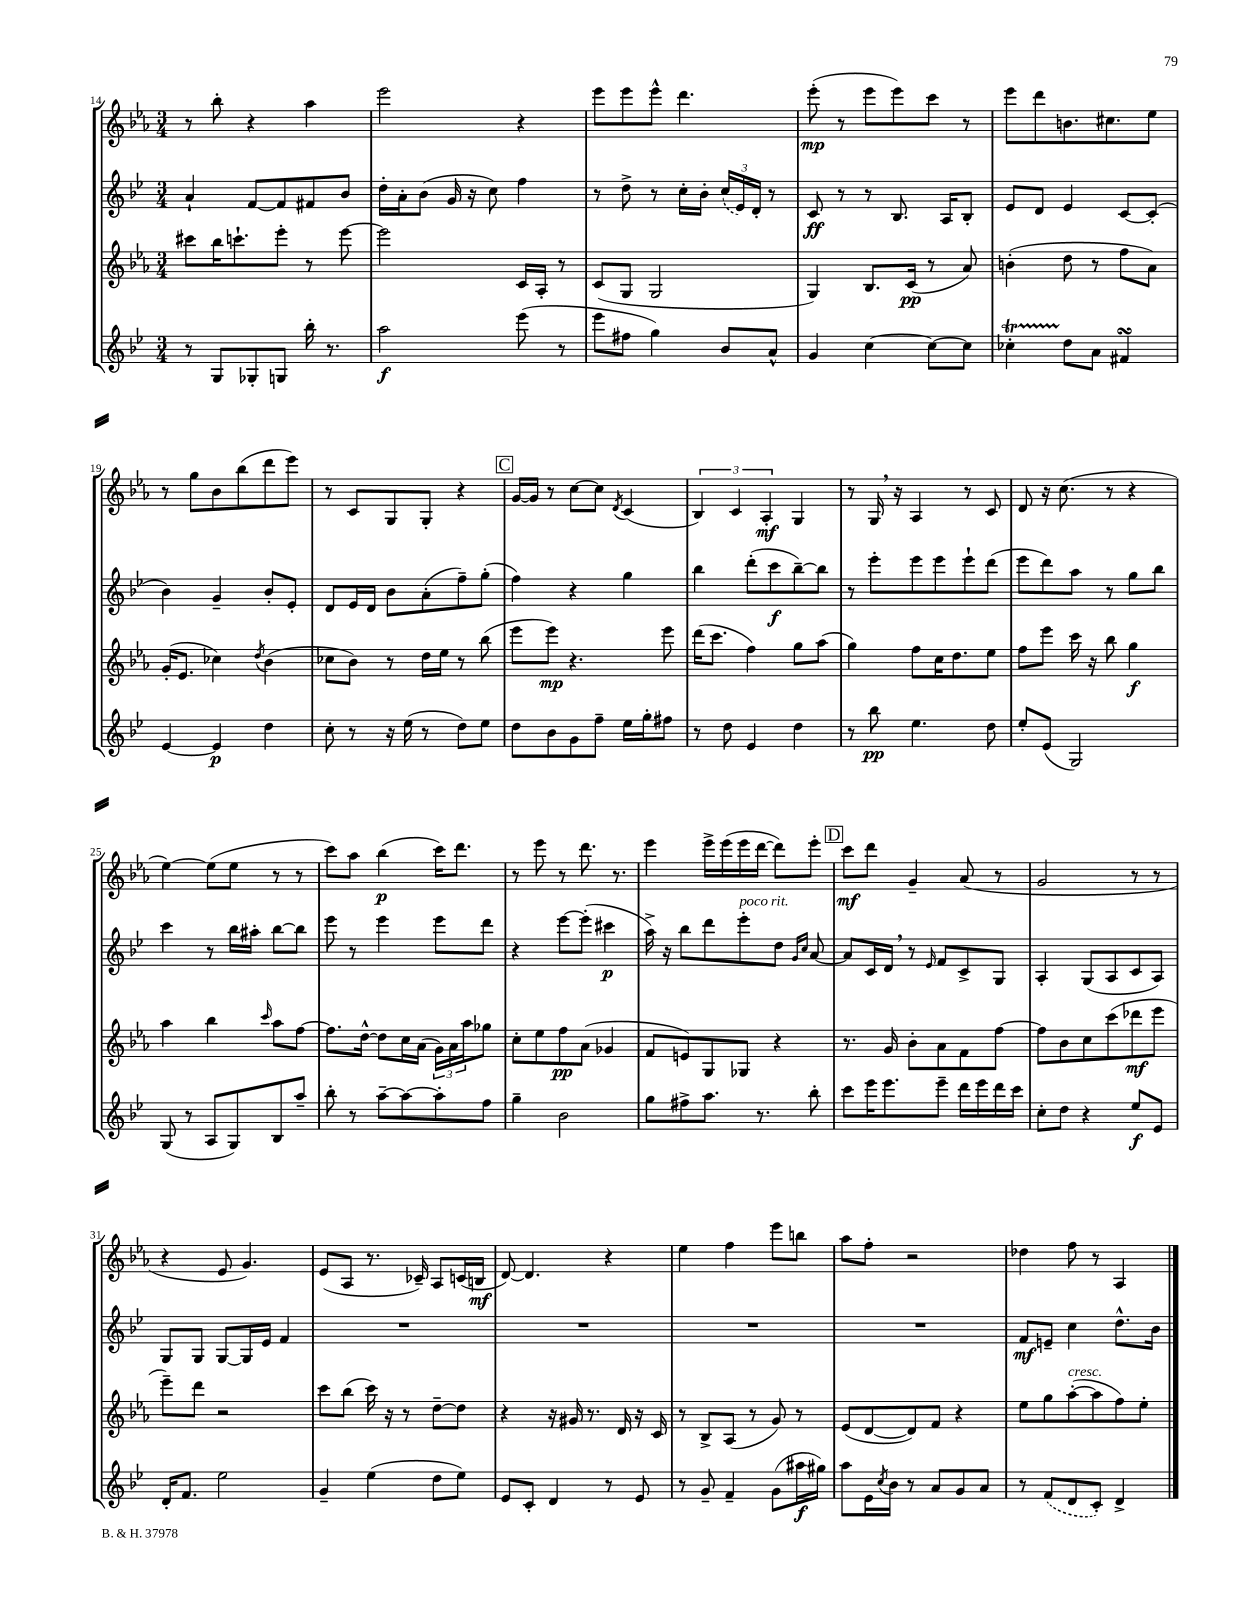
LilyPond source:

<<
\new StaffGroup <<
\new Staff = "s0" {
    \clef treble \key ees \major \numericTimeSignature \time 3/4
    r8 bes''8-. r4 aes''4 |
    ees'''2 r4 |
    ees'''8 ees'''8 ees'''8-^ d'''4. |
    ees'''8-.\mp( r8 ees'''8 ees'''8) c'''8 r8 |
    ees'''8 d'''8 b'8. cis''8. ees''8 |
    r8 g''8 bes'8 bes''8( d'''8 ees'''8) |
    r8 c'8 g8 g8-. r4 |
    \mark \markup { \box "C" } g'16~ g'16 r8 c''8~ c''8 \acciaccatura { d'8 } c'4( |
    \tuplet 3/2 { bes4) c'4 aes4-.\mf } g4 |
    r8 g16 \breathe r16 aes4 r8 c'8 |
    d'8 r16 c''8.( r8 r4 |
    ees''4~) ees''8( ees''8 r8 r8 |
    c'''8) aes''8 bes''4\p( c'''16) d'''8. |
    r8 ees'''8 r8 d'''8. r8. |
    ees'''4 ees'''16-> ees'''16( ees'''16 d'''16~ d'''8) ees'''8-. |
    \mark \markup { \box "D" } c'''8\mf d'''8 g'4-- aes'8( r8 |
    g'2 r8 r8 |
    r4 ees'8 g'4.) |
    ees'8( aes8 r8. ces'16--) aes8 c'16( b16\mf |
    d'8~) d'4. r4 |
    ees''4 f''4 ees'''8 b''8 |
    aes''8 f''8-. r2 |
    des''4 f''8 r8 aes4 \bar "|." |
}
\new Staff = "s1" {
    \clef treble \key bes \major \numericTimeSignature \time 3/4
    a'4-! f'8~ f'8 fis'8 bes'8 |
    d''16-. a'16-. bes'8( g'16 r16 c''8) f''4 |
    r8 d''8-> r8 c''16-. bes'16-. \tuplet 3/2 { \once \slurDashed c''16( ees'16) d'16-. } r8 |
    c'8\ff r8 r8 bes8. a16 bes8-. |
    ees'8 d'8 ees'4 c'8~ c'8-.( |
    bes'4) g'4-- bes'8-. ees'8-. |
    d'8 ees'16 d'16 bes'8 a'8-.( f''8--) g''8-.( |
    \mark \markup { \box "C" } f''4) r4 g''4 |
    bes''4 d'''8-.( c'''8\f bes''8~--) bes''8 |
    r8 ees'''8-. ees'''8 ees'''8 ees'''8-! d'''8( |
    ees'''8 d'''8) a''8 r8 g''8 bes''8 |
    c'''4 r8 bes''16 ais''16-. bes''8~ bes''8 |
    ees'''8 r8 ees'''4 ees'''8 d'''8 |
    r4 ees'''8~ ees'''8-.( cis'''4\p |
    a''16->) r16 bes''8 d'''8 ees'''8-.^\markup { \italic "poco rit." } d''8 \grace { g'16 c''16 } a'8~ |
    \mark \markup { \box "D" } a'8 c'16 d'16 \breathe r8 \grace { ees'16 } f'8 c'8-> g8 |
    a4-. g8( a8 c'8 a8) |
    g8 g8 g8~ g16 ees'16 f'4 |
    R2. |
    R2. |
    R2. |
    R2. |
    f'8\mf e'8-- c''4 d''8.-^ bes'16 \bar "|." |
}
\new Staff = "s2" {
    \clef treble \key ees \major \numericTimeSignature \time 3/4
    cis'''8 bes''16 c'''8.-! ees'''8-. r8 ees'''8~ |
    ees'''2 c'16 aes16-. r8 |
    c'8( g8 g2 |
    g4) bes8. c'16\pp( r8 aes'8) |
    b'4-.( d''8 r8 f''8 aes'8) |
    g'16-.( ees'8. ces''4) \acciaccatura { d''8 } bes'4( |
    ces''8 bes'8) r8 d''16 ees''16 r8 bes''8( |
    \mark \markup { \box "C" } ees'''8 ees'''8\mp) r4. ees'''8 |
    d'''16( c'''8. f''4) g''8 aes''8( |
    g''4) f''8 c''16 d''8. ees''8 |
    f''8 ees'''8 c'''16 r16 bes''8 g''4\f |
    aes''4 bes''4 \grace { c'''16 } aes''8 f''8~ |
    f''8. d''16~-^ d''8 c''16 aes'16( \tuplet 3/2 { g'16) aes'16 aes''16 } ges''8 |
    c''8-. ees''8 f''8\pp aes'8( ges'4 |
    f'8 e'8) g8 ges8 r4 |
    \mark \markup { \box "D" } r8. g'16 bes'8-. aes'8 f'8 f''8~ |
    f''8 bes'8 c''8 c'''8( des'''8\mf ees'''8 |
    ees'''8--) d'''8 r2 |
    c'''8 bes''8( c'''16) r16 r8 d''8~-- d''8 |
    r4 r16 gis'16 r8. d'16 r16 c'16 |
    r8 bes8-> aes8( r8 g'8) r8 |
    ees'8( d'8~ d'8) f'8 r4 |
    ees''8 g''8 aes''8~-.^\markup { \italic "cresc." }( aes''8 f''8) ees''8-. \bar "|." |
}
\new Staff = "s3" {
    \clef treble \key bes \major \numericTimeSignature \time 3/4
    r8 g8 ges8-. g8 bes''16-. r8. |
    a''2\f ees'''8( r8 |
    ees'''8 fis''8 g''4) bes'8 a'8-^ |
    g'4 c''4~ c''8~ c''8 |
    ces''4-.\startTrillSpan d''8\stopTrillSpan a'8 fis'4\turn |
    ees'4~ ees'4\p d''4 |
    c''8-. r8 r16 ees''16( r8 d''8) ees''8 |
    \mark \markup { \box "C" } d''8 bes'8 g'8 f''8-- ees''16 g''16-. fis''8 |
    r8 d''8 ees'4 d''4 |
    r8 bes''8\pp ees''4. d''8 |
    ees''8-. ees'8( g2) |
    g8( r8 a8 g8) bes8 a''8-- |
    bes''8-. r8 a''8~-- a''8~ a''8-. f''8 |
    g''4-- bes'2 |
    g''8 fis''8-> a''8. r8. bes''8-. |
    \mark \markup { \box "D" } c'''8 ees'''16 ees'''8. ees'''8-- d'''16 ees'''16 d'''16 c'''16 |
    c''8-. d''8 r4 ees''8\f ees'8 |
    d'16-. f'8. ees''2 |
    g'4-- ees''4( d''8 ees''8) |
    ees'8 c'8-. d'4 r8 ees'8 |
    r8 g'8-- f'4-- g'8( ais''16\f gis''16) |
    a''8 ees'16 \acciaccatura { c''8 } bes'16 r8 a'8 g'8 a'8 |
    r8 \once \slurDashed f'8( d'8 c'8-.) d'4-> \bar "|." |
}
>>
>>
\layout { \context { \Score currentBarNumber = #14 } }
